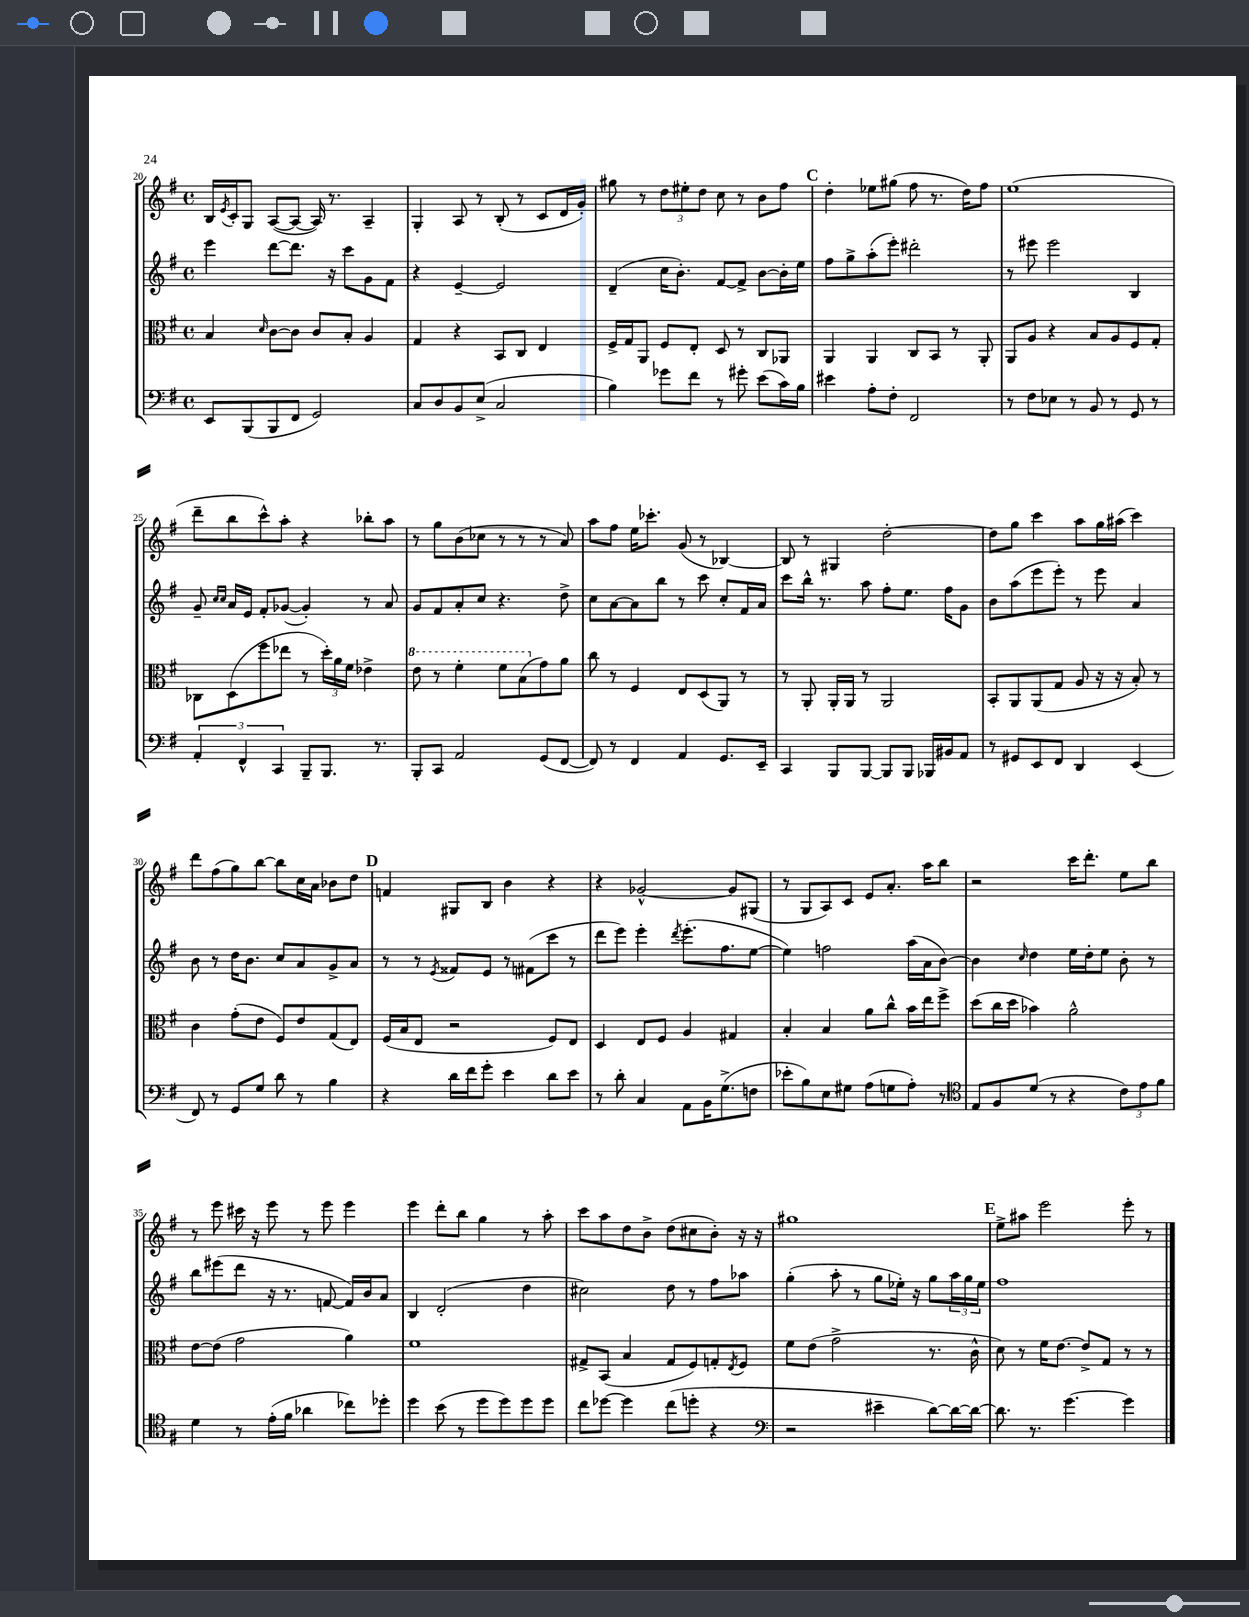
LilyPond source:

<<
\new StaffGroup <<
\new Staff = "s0" {
    \clef treble \key g \major \defaultTimeSignature \time 4/4
    b16 \acciaccatura { e'8 } c'16-. g8 a8~( a8~ a16) r8. a4-- |
    g4-. a8 r8 b8-.( r8 c'8 d'16 g'16-.) |
    gis''8 r8 \tuplet 3/2 { d''8 eis''8-. d''8 } c''8 r8 b'8 fis''8 |
    \mark \markup { \bold "C" } d''4-. ees''8 gis''8( fis''8 r8. d''16) fis''8 |
    e''1( |
    d'''8-- b''8 c'''8-^) a''8-. r4 bes''8-. a''8 |
    r8 g''8 b'8( ces''8 r8 r8 r8 a'8) |
    a''8 fis''8 e''16 ces'''8.-. g'8( r8 bes4~) |
    bes8 r8 gis4 d''2~-. |
    d''8 g''8 c'''4 a''8 g''16 ais''16( c'''4) |
    d'''8 fis''8( g''8) b''8~ b''8 c''16 a'16 bes'8 d''8 |
    \mark \markup { \bold "D" } f'4 gis8 b8 b'4 r4 |
    r4 ges'2~-^ ges'8 gis8( |
    r8 g8 a8) c'8 e'8 a'8.-. a''16 b''8 |
    r2 c'''16 d'''8.-. e''8 b''8 |
    r8 e'''8 cis'''16 r16 e'''8 r8 e'''8 e'''4 |
    e'''4 d'''8-. b''8 g''4 r8 a''8-. |
    c'''8 a''8 d''8 b'8-> d''8( cis''8 b'8-.) r16 r16 |
    gis''1 |
    \mark \markup { \bold "E" } e''8-> ais''8 e'''2 e'''8-. r8 \bar "|." |
}
\new Staff = "s1" {
    \clef treble \key g \major \defaultTimeSignature \time 4/4
    e'''4 d'''8~ d'''8. r16 c'''8 g'8 fis'8 |
    r4 e'4~-- e'2 |
    d'4--( c''16 b'8.-.) fis'8~ fis'8-> b'8~ b'16-. e''16 |
    \mark \markup { \bold "C" } fis''8 g''8-> a''8-.( e'''8-.) dis'''2-. |
    r8 eis'''8 eis'''2 b4 |
    g'8-- \grace { c''16 c''16 } a'16 e'16 fis'8-. ges'8~( ges'4-.) r8 a'8 |
    g'8 fis'8 a'8-. c''8 r4. d''8-> |
    c''8 a'8~ a'8 b''8 r8 c'''8 c''8-. fis'16 a'16 |
    c'''8 b''16-^ r8. a''8 fis''8-. e''8. fis''16 g'8 |
    b'8 a''8( e'''8 e'''8-.) r8 e'''8 a'4 |
    b'8 r8 d''16 b'8. c''8 a'8 g'8-> a'8 |
    \mark \markup { \bold "D" } r8 r8 \acciaccatura { e'8 } fisis'8 e'8 r8 fis'8( c'''8 r8 |
    d'''8 e'''8) e'''4-. \acciaccatura { d'''8 } e'''8.-.( fis''8. e''8~ |
    e''4) f''2 a''16( a'16 b'8~) |
    b'4 \grace { c''16 } d''4 e''16 d''16-. e''8 b'8-. r8 |
    b''8 eis'''8( d'''8 r16 r8. f'8~ f'16) b'16 a'8 |
    b4 d'2-.( d''4 |
    cis''2) d''8 r8 fis''8 aes''8 |
    g''4-.( a''8-. r8 g''8 ees''16-.) r16 g''8 \tuplet 3/2 { a''16 g''16 ees''16 } |
    \mark \markup { \bold "E" } fis''1 \bar "|." |
}
\new Staff = "s2" {
    \clef alto \key g \major \defaultTimeSignature \time 4/4
    b4 \grace { d'16 } c'8~ c'8 c'8 b8-. a4 |
    g4 r4 b,8 c8 e4 |
    fis16-> g16 a,8 fis8 e8-. d8 r8 c8 aes,8 |
    \mark \markup { \bold "C" } a,4 a,4 c8 b,8 r8 a,8-. |
    a,8 a8 r4 b8 a8 fis8 g8-. |
    ces8 d8( fis''8 ees''8 r8 \tuplet 3/2 { d''16-.) a'16 fis'16 } ees'4-> |
    \ottava #1 e''8 r8 fis''4-. fis''8 b'8( \ottava #0 g'8) a'8 |
    c''8 r8 fis4 e8 d8( a,8) r8 |
    r8 a,8-. a,16-. a,16 r8 a,2 |
    b,8-. a,8 a,8( g8 a8 r16 r16 b8-.) r8 |
    c'4 g'8-.( e'8 fis8) e'8 g8( e8) |
    \mark \markup { \bold "D" } fis16( b16 e8 r2 fis8) e8 |
    d4 e8 fis8 a4 gis4 |
    b4-. b4 a'8 c''8-^ b'16 e''16 fis''8-> |
    d''8( c''16 d''16 bes'4) a'2-^ |
    e'8~ e'8( g'2 a'4) |
    fis'1 |
    gis8-> b,8( b4 gis8 fis8) g8-. \acciaccatura { e8 } fis8 |
    fis'8 e'8( g'2-> r8. c'16-^ |
    \mark \markup { \bold "E" } d'8) r8 fis'16 e'8.~ e'8-> g8 r8 r8 \bar "|." |
}
\new Staff = "s3" {
    \clef bass \key g \major \defaultTimeSignature \time 4/4
    e,8 b,,8( b,,8 fis,8 g,2) |
    c8 d8 b,8 e8->( c2 |
    b4) ges'8 fis'8 r8 gis'8-. e'8( c'16) b16 |
    \mark \markup { \bold "C" } eis'4 a8-. fis8-. fis,2 |
    r8 fis8 ees8 r8 b,8 r8 g,8 r8 |
    \tuplet 3/2 { a,4-. fis,4-^ c,4 } b,,8-- b,,8. r8. |
    b,,8-. c,8 a,2 g,8( fis,8~ |
    fis,8) r8 fis,4 a,4 g,8. e,16-- |
    c,4 b,,8 b,,8~ b,,8 b,,8 bes,,16 bis,16 a,8 |
    r8 gis,8 e,8 fis,8 d,4 e,4( |
    fis,8) r8 g,8 g8 d'8 r8 b4 |
    \mark \markup { \bold "D" } r4 d'16 fis'16 g'8-. e'4 d'8 e'8 |
    r8 d'8-. c4 a,8 b,16 g8.->( f8 |
    ees'8-. b8) e8 gis8 a8( g8 a8-.) r8 |
    \clef tenor e8 fis8 d'8( r8 r4 \tuplet 3/2 { c'8) e'8 fis'8 } |
    d'4 r8 e'16-.( fis'16 aes'4 ces''8) des''8-. |
    d''4 b'8( r8 d''8 d''8) d''8 d''8 |
    c''8 des''8~ des''4 c''8( d''8-. r4 |
    \clef bass r2 eis'4-- d'8~) d'16~ d'16~ |
    \mark \markup { \bold "E" } d'8. r8. g'4.~ g'4 \bar "|." |
}
>>
>>
\layout { \context { \Score currentBarNumber = #20 } }
